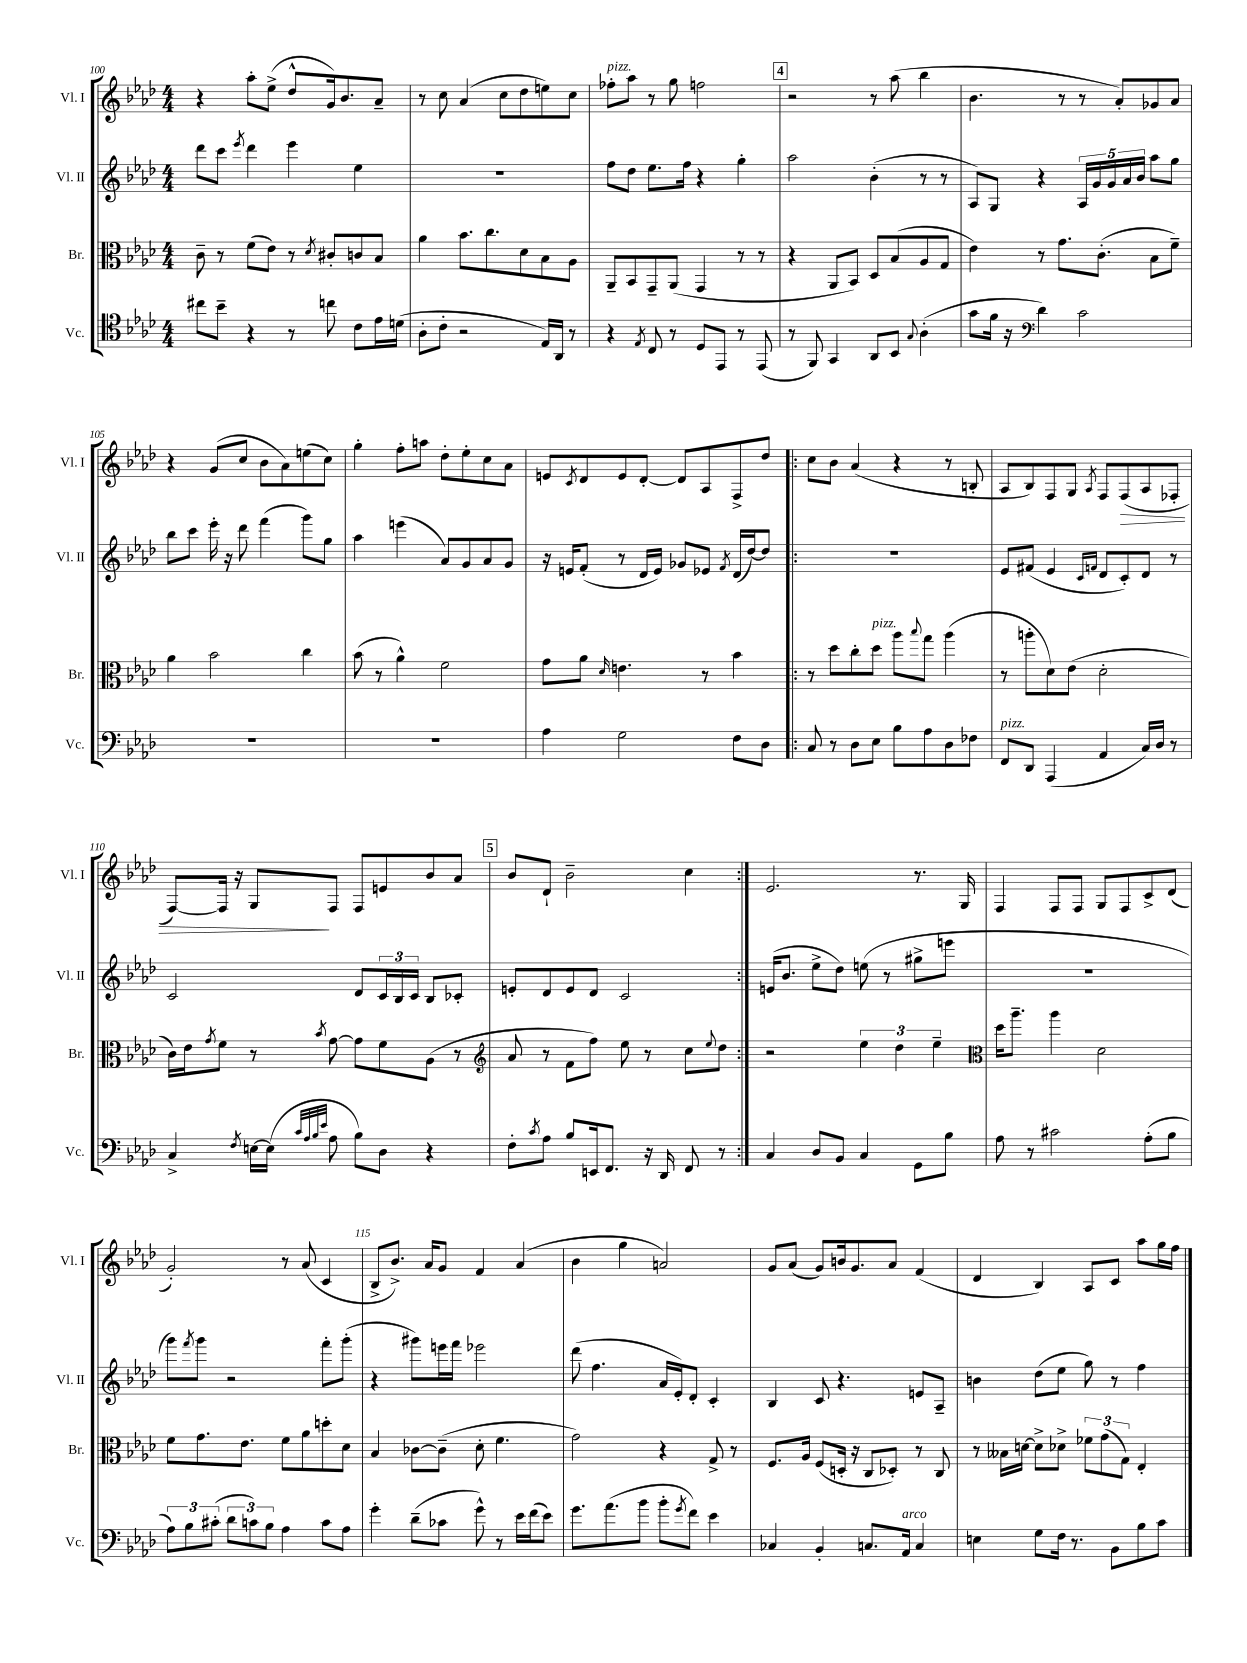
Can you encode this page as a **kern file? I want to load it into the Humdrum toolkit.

**kern	**kern	**kern	**kern
*staff4	*staff3	*staff2	*staff1
*clefC4	*clefC3	*clefG2	*clefG2
*k[b-e-a-d-]	*k[b-e-a-d-]	*k[b-e-a-d-]	*k[b-e-a-d-]
*M4/4	*M4/4	*M4/4	*M4/4
8cc#	8c~	8ddd-	4r
8b-~	8r	8ccc	.
.	.	8qeee-	.
4r	(8f	4ddd-	8aa-'
.	8e-)	.	(8ee-^
8r	8r	4eee-	8dd-^^
.	8qd-	.	.
8cc	8c#'	.	16g)
.	.	.	8.b-
8c	8c	4ee-	.
16e-	8B-	.	8a-~
(16d	.	.	.
=	=	=	=
8A-'	4a-	1r	8r
8c'	.	.	8cc
2r	8.b-	.	(4a-
.	8.cc	.	.
.	.	.	8cc
.	8d-	.	8dd-
16E-)	8B-	.	8ee)
16AA-	.	.	.
8r	8A-	.	8cc
=	=	=	=
4r	8AA-~	8ff	8ff-'
.	8BB-	8dd-	8aa-
8qE-	.	.	.
8C	8GG~	8.ee-	8r
8r	(8AA-	.	8gg
.	.	16ff	.
8D-	4GG	4r	2ff
8EE-	.	.	.
8r	8r	4gg'	.
(8EE-	8r	.	.
=	=	=	=
8r	4r	2aa-	2r
8FF)	.	.	.
4GG	8AA-	.	.
.	8BB-)	.	.
8AA-	8D-	(4b-'	8r
8BB-	(8B-	.	(8aa-
8qqG	.	.	.
(4A-'	8A-	8r	4bb-
.	8G	8r	.
=	=	=	=
8g	4e-)	8A-)	4.b-
16f	.	8G	.
16r	.	.	.
*clefF4	*	*	*
4d-)	8r	4r	.
.	8.g	.	8r
2c	.	20A-	8r
.	.	20g	.
.	(8.c'	.	.
.	.	20g	.
.	.	.	8a-')
.	.	20a-	.
.	.	20b-	.
.	8B-	8aa-	8g-
.	8f~)	8gg	8a-
=	=	=	=
1r	4a-	8bb-	4r
.	.	8ccc	.
.	2b-	16eee-'	(8g
.	.	16r	.
.	.	8ddd-	8cc
.	.	(4fff	8b-
.	.	.	8a-)
.	4cc	8ggg)	(8ee
.	.	8gg	8cc)
=	=	=	=
1r	(8b-	4aa-	4gg'
.	8r	.	.
.	4a-^^)	(4eee	8ff'
.	.	.	8aa
.	2f	8a-)	8dd-'
.	.	8g	8ee-'
.	.	8a-	8cc
.	.	8g	8a-
=	=	=	=
4A-	8g	16r	8e
.	.	16e	.
.	.	.	8qc
.	8a-	(8f'	8d-
.	16qqd-	.	.
2G	4.e	8r	8e
.	.	16d-	[8d-'
.	.	16e)	.
.	.	8g-	8d-]
.	8r	8e-	8A-
.	.	8qf	.
8F	4b-	(16d-	8F^
.	.	[16dd-)	.
8D-	.	8dd-]	8dd-
=!|:	=!|:	=!|:	=!|:
8C	8r	1r	8cc
8r	8dd-	.	8b-
8D-	8cc'	.	(4a-
8E-	8dd-	.	.
8B-	8aa-	.	4r
.	8qqbb-	.	.
8A-	8gg	.	.
8D-	(4aa-	.	8r
8F-	.	.	8B'
=	=	=	=
8FF	8r	8e-	8A-
8DD-	8aa'	(8f#	8B-)
(4AAA-	8d-)	4e-	8F
.	(8e-	.	8G
.	.	16qqc	.
.	.	16qqf	8qA-
4AA-	2d-'	8d-	8F
.	.	8c')	(8F
16C)	.	8d-	8A-
16D-	.	.	.
8r	.	8r	8F-'
=	=	=	=
4C^	16c)	2c	[8F)
.	16e-	.	.
.	8qg	.	.
.	8f	.	16F]
.	.	.	16r
8qF	.	.	.
[16E	8r	.	8G
(16E]	.	.	.
32qqc	.	.	.
32qqA-	.	.	.
32qqB-	.	.	.
32qqe-	8qb-	.	.
8A-	[8g	.	8F
8B-)	8g]	8d-	8F
8D-	8f	24c	8e
.	.	24B-	.
.	.	24c	.
4r	(8A-	8B-	8b-
.	8r	8c-'	8a-
=	=	=	=
*	*clefG2	*	*
8F'	8a-	8e'	8b-
8qc	.	.	.
8A-	8r	8d-	8d-`
8B-	8f	8e	2b-~
16EE	8ff)	8d-	.
8.FF	.	.	.
.	8ee-	2c	.
16r	8r	.	.
16DD-	.	.	.
8FF	8cc	.	4cc
.	8qqee-	.	.
8r	8dd-	.	.
=:|!	=:|!	=:|!	=:|!
4C	2r	(16e	2.e-
.	.	8.b-	.
8D-	.	8ee-^	.
8BB-	.	8dd-)	.
4C	6ee-	(8ee	.
.	.	8r	.
.	6dd-	.	.
8GG	.	8gg#^	8.r
.	6ee-~	.	.
8B-	.	8eee	.
.	.	.	16G
=	=	=	=
*	*clefC3	*	*
8A-	16dd-	1r	4F
.	8.aa-~	.	.
8r	.	.	.
2c#	4aa-	.	8F
.	.	.	8F
.	2d-	.	8G
.	.	.	8F
(8A-'	.	.	8c^
8B-	.	.	(8d-
=	=	=	=
12A-)	8f	8ggg)	2g')
12B-	.	.	.
.	.	8qfff	.
.	8.g	8ggg	.
(12c#'	.	.	.
12d-	.	2r	.
.	8.e-	.	.
12c)	.	.	.
12B-	.	.	.
4A-	8f	.	8r
.	8a-	.	(8a-
8c	8dd'	8fff'	4c
8A-	8d-	(8ggg'	.
=	=	=	=
4g'	4B-	4r	8B-^
.	.	.	8.b-^)
(8d-~	[8c-	8ggg#)	.
.	.	.	16a-
8c-	(8c-~]	16eee	8g
.	.	16fff	.
8g^^)	8d-'	2eee-	4f
8r	4.f	.	.
16e-	.	.	(4a-
(16f	.	.	.
8e-)	.	.	.
=	=	=	=
8.g	2g)	(8ddd-	4b-
.	.	4.ff	.
(8.a-	.	.	.
.	.	.	4gg
8b-	.	.	.
8b-'	4r	16a-	2a)
.	.	16e-')	.
8qg	.	.	.
8f)	.	8d-'	.
4e-	8G^	4c'	.
.	8r	.	.
=	=	=	=
4C-	8.F	4B-	8g
.	.	.	(8a-
.	16A-	.	.
4BB-'	(8F	8c	8g)
.	16D'	4.r	16b
.	16r	.	8.g
8.C	8C	.	.
.	8D-')	.	8a-
16AA-	.	.	.
4C	8r	8e	(4f
.	8C	8A-~	.
=	=	=	=
4E	8r	4b	4d-
.	16B--	.	.
.	[16d	.	.
8G	8d^]	(8dd-	4B-)
16F	8d-^	8ee-	.
8.r	.	.	.
.	12f-	8gg)	8A-
.	(12g	.	.
8BB-	.	8r	8c
.	12G)	.	.
8B-	4E-'	4ff	8aa-
8c	.	.	16gg
.	.	.	16ff
==	==	==	==
*-	*-	*-	*-
